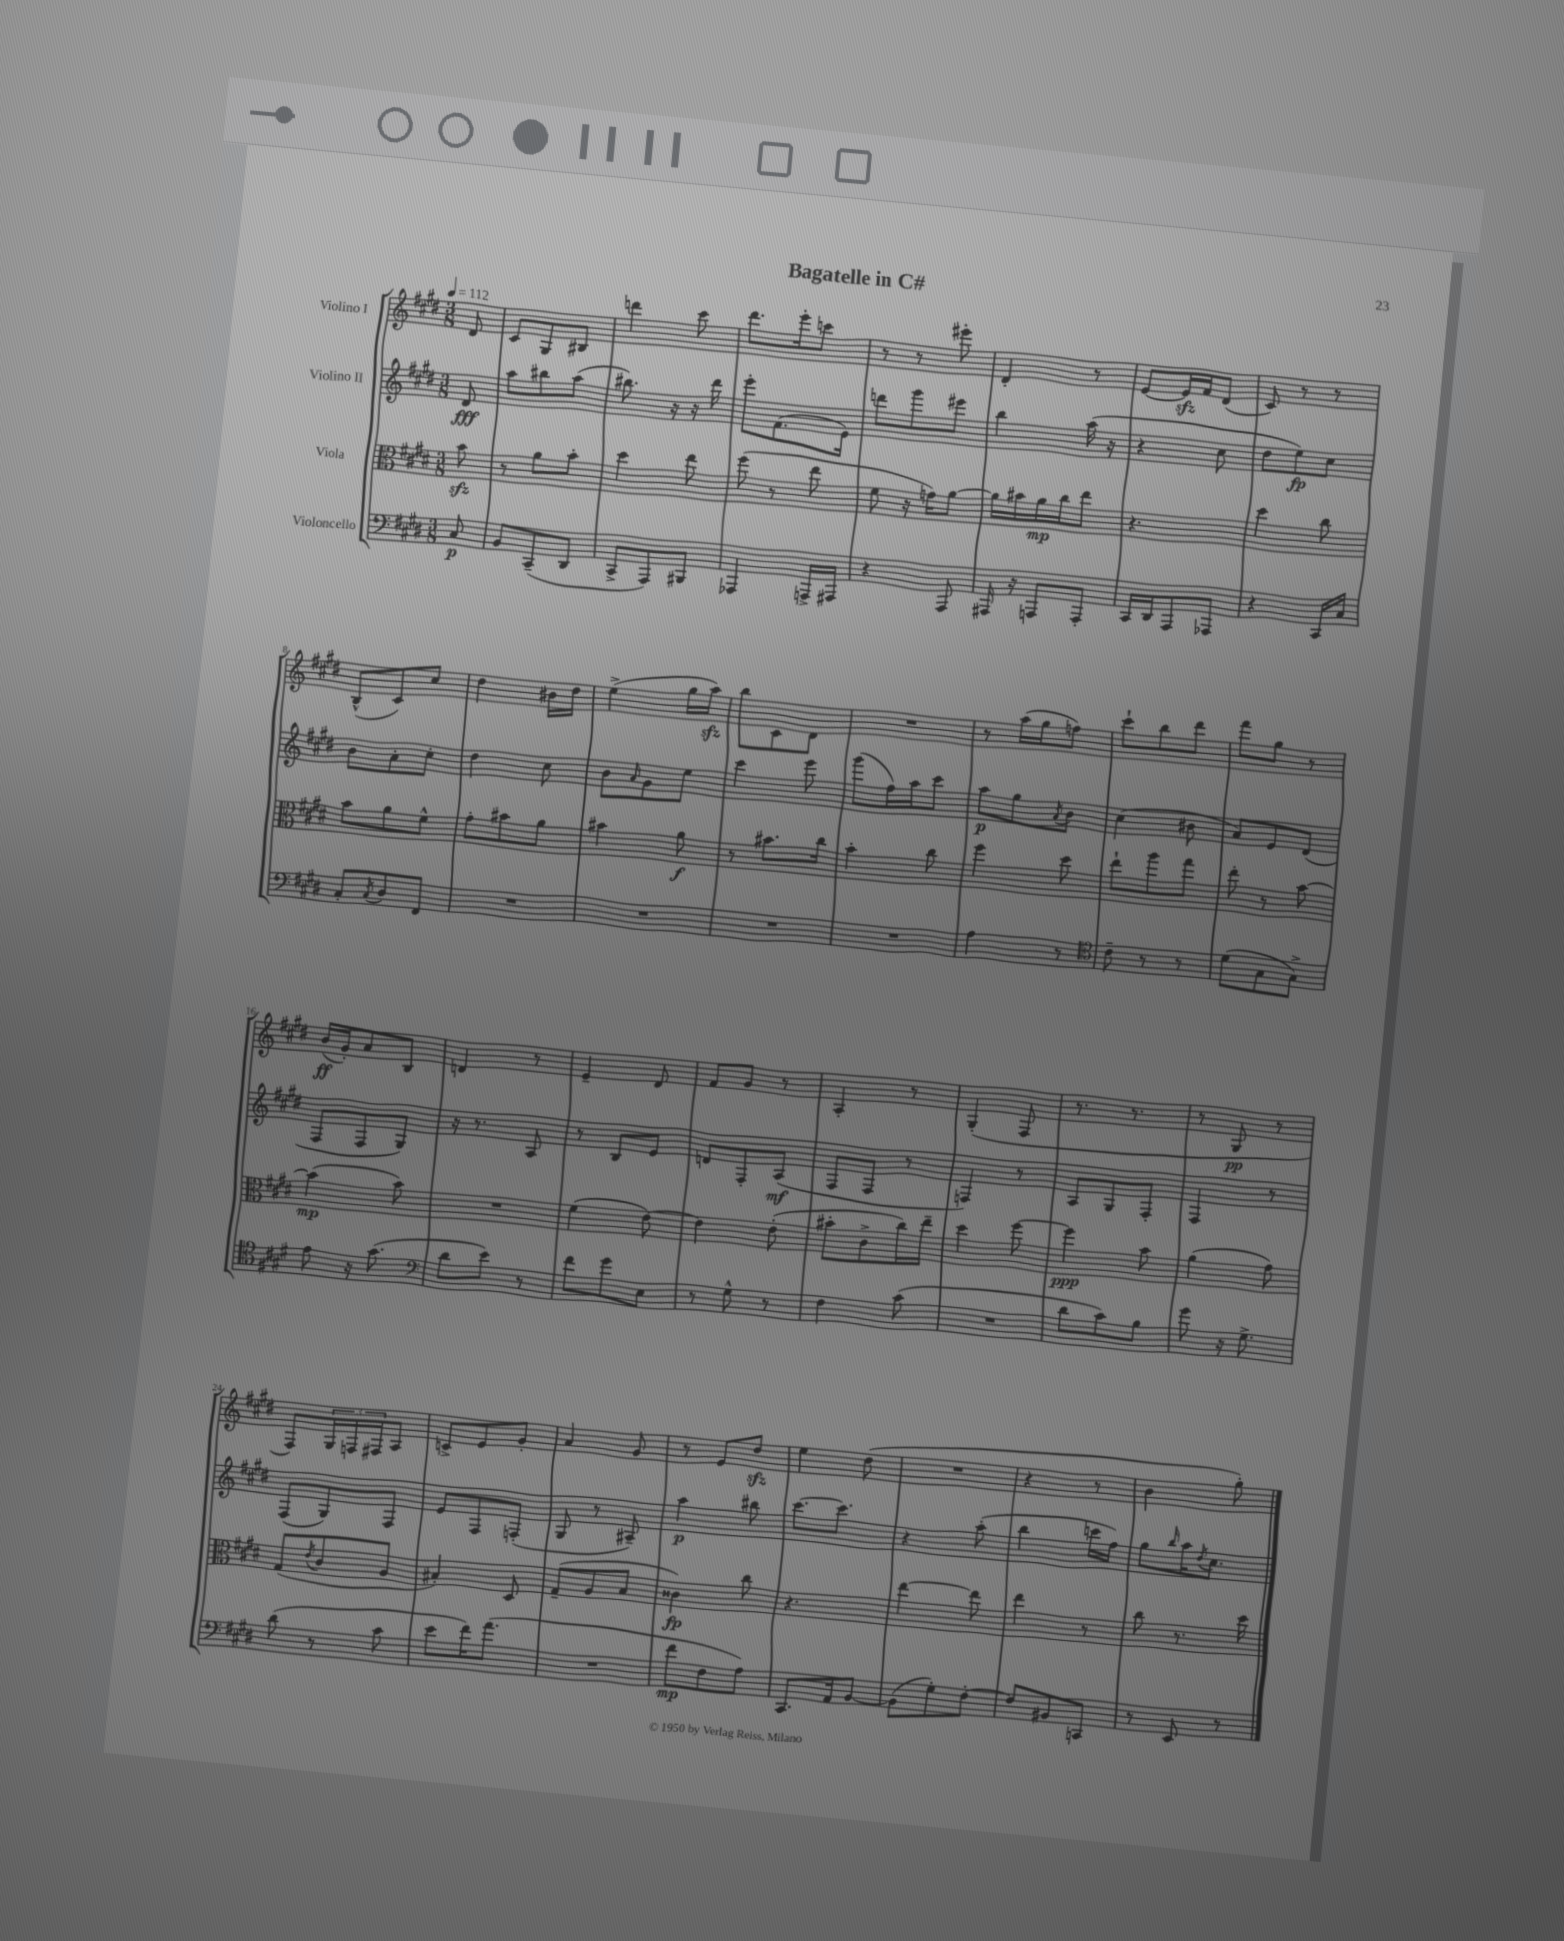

**kern	**kern	**kern	**kern
*staff4	*staff3	*staff2	*staff1
*clefF4	*clefC3	*clefG2	*clefG2
*k[f#c#g#d#]	*k[f#c#g#d#]	*k[f#c#g#d#]	*k[f#c#g#d#]
*M3/8	*M3/8	*M3/8	*M3/8
*MM112	*MM112	*MM112	*MM112
8C#	8b	8d#	8d#
=	=	=	=
8BB	8r	8aa	8c#
(8CC#~	8a	8bb#	8G#
8DD#	8b'	(8aa	8B#
=	=	=	=
8CC#^	4dd#	8.bb#)	4ddd
8AAA)	.	.	.
.	.	16r	.
8BBB#	8ee	16r	8ccc#
.	.	16ddd#	.
=	=	=	=
4AAA-	(8ff#	8eee'	8.ddd#
.	8r	(8.f#	.
.	.	.	16eee'
16AAA^	8ee	.	8ccc
16AAA#	.	16e)	.
=	=	=	=
4r	8f#	8ddd	8r
.	16r	8ggg#	8r
.	16g)	.	.
8AAA	[8a	8eee#	8eee#'
=	=	=	=
16AAA#	16a]	4bb	4d#'
16r	16b#	.	.
8AAA	16a	.	.
.	16cc#	.	.
8AAA'	8ee	(16aa	8r
.	.	16r	.
=	=	=	=
16CC#	4.r	4r	[8e
16DD#	.	.	.
8AAA	.	.	16e]
.	.	.	16f#
8AAA-	.	8cc#	(8d#
=	=	=	=
4r	4dd#	8dd#	8c#)
.	.	8ee)	8r
16CC#	8cc#	8cc#	8r
16C#	.	.	.
=	=	=	=
8C#'	8b	8b	(8B^^
8qC#	.	.	.
8D#	8a	8a'	8c#)
8FF#	8f#^^	8cc#'	8cc#
=	=	=	=
4.r	8g#'	4dd#	4dd#
.	8b#	.	.
.	8a	8cc#	16b#
.	.	.	16dd#
=	=	=	=
4.r	4b#	8b	(4ee^
.	.	16qqa	.
.	.	8g#	.
.	8a	8ee	16gg#
.	.	.	16aa)
=	=	=	=
4.r	8r	4ccc#	8bb
.	8.b#	.	8c#
.	.	8eee	8d#
.	16cc#	.	.
=	=	=	=
4.r	4b'	(8ggg#	4.r
.	.	16ff#)	.
.	.	16aa	.
.	8cc#	8ccc#	.
=	=	=	=
4A	4ff#	8aa	8r
.	.	8gg#	(16aa
.	.	.	16gg#
.	.	8qa	.
8r	8dd#	8b	8ff)
=	=	=	=
*clefC4	*	*	*
8c#~	8ee`	(4cc#	8ccc#`
8r	8aa	.	8bb
8r	8gg#	8b#	8ddd#
=	=	=	=
(8d#	8ee'	8a)	8fff#
8G#	8r	8e	8gg#
8G#^)	[8b	(8d#	8r
=	=	=	=
8e	(4b]	8F#	(16b
.	.	.	16g#')
16r	.	8F#	8a
(8.g#	.	.	.
.	8b)	8G#)	8B
=	=	=	=
*clefF4	*	*	*
8d#	4.r	16r	4d
.	.	8.r	.
8e)	.	.	.
8r	.	8A	8r
=	=	=	=
8f#	(4f#	8r	4e~
8g#	.	8B	.
8E	[8e)	8e	8d#
=	=	=	=
8r	4e]	8d	8f#
8G#^^	.	8F#'	8g#
8r	(8e'	(8A	8r
=	=	=	=
4F#	8b#'	8F#	4A'
.	8c#^	8F#	.
(8c#	16cc#)	8r	8r
.	16ee~	.	.
=	=	=	=
4.r	4dd#	4F)	(4G#'
.	[8ff#	8r	8F#
=	=	=	=
8d#	4ff#]	8A	8.r
8c#)	.	8G#	.
.	.	.	8.r
8B	8b	8F#'	.
=	=	=	=
8g#	(4a	4F#	8r
16r	.	.	8G#
8.G#^	.	.	.
.	8g#)	8r	8r
=	=	=	=
(8d#	(8G#	(8F#	8F#)
.	8qe	.	.
8r	8c#	8G#)	24G#
.	.	.	24F
.	.	.	24F#
8c#	8A	8F#	8A
=	=	=	=
8e	4B#')	8e	8c^
16f#)	.	8F#	8e
(8.a	.	.	.
.	8D#	(8F'	8g#'
=	=	=	=
4.r	(8G#~	8G#	4a
.	8A	8r	.
.	8B	8A#~)	8g#
=	=	=	=
8f#	4c##)	4aa	8r
8F#	.	.	8e
8A)	8cc#	8bb#	8dd#
=	=	=	=
8.CC#	4.r	[8.ccc#	4ee
16AA	.	8.ccc#]	.
[8BB	.	.	(8dd#
=	=	=	=
(8BB]	[4ee	4r	4.r
8G#')	.	.	.
[8F#'	8ee]	(8aa'	.
=	=	=	=
8F#]	4ee	4bb	4r
8BB#	.	.	.
8CC	8r	16ccc	8r
.	.	16ff#)	.
=	=	=	=
8r	8cc#	8gg#	4b
.	.	16qqbb	.
8EE	8.r	16aa	.
.	.	8qdd#	.
.	.	8.cc#	.
8r	.	.	8gg#')
.	16dd#	.	.
==	==	==	==
*-	*-	*-	*-
